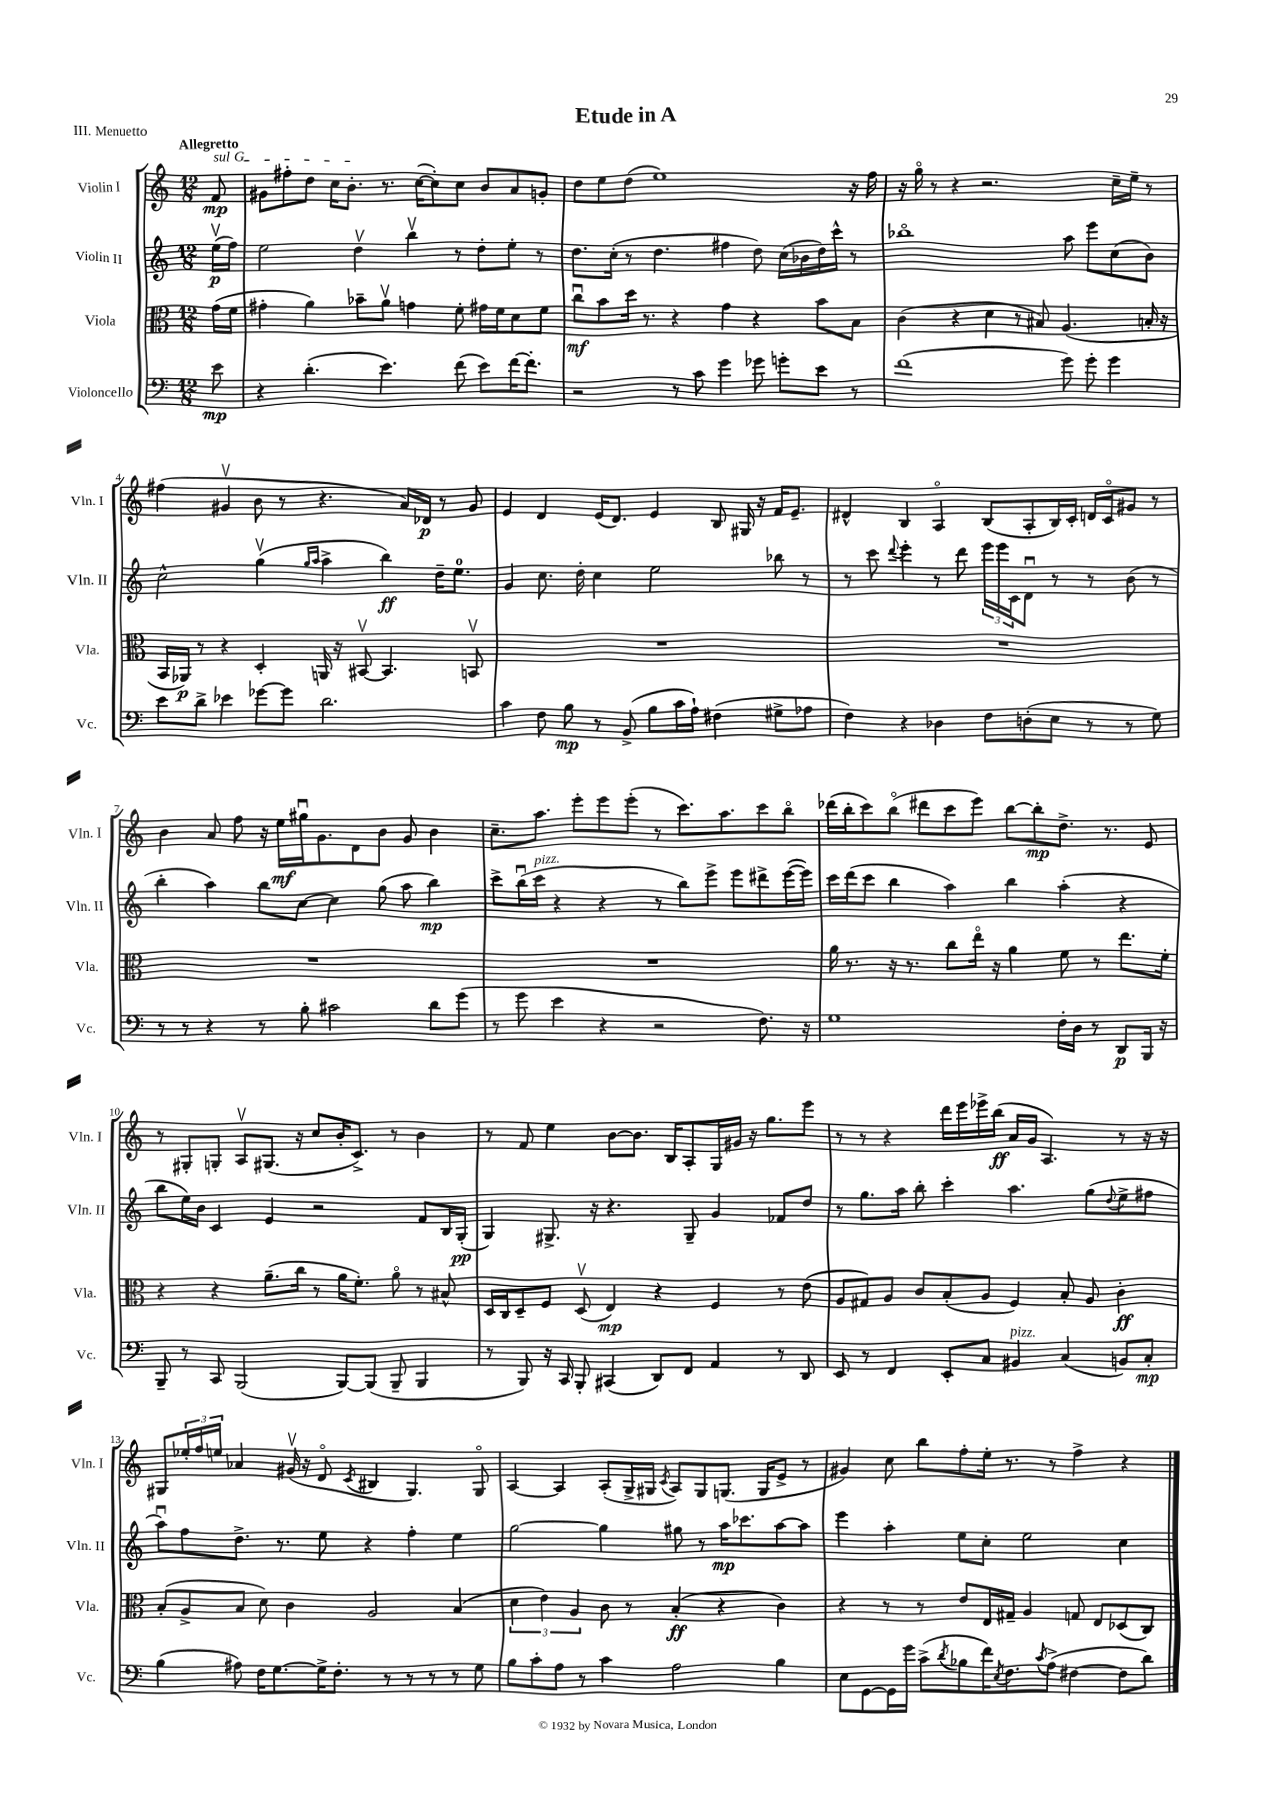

**kern	**kern	**kern	**kern
*staff4	*staff3	*staff2	*staff1
*clefF4	*clefC3	*clefG2	*clefG2
*k[]	*k[]	*k[]	*k[]
*M12/8	*M12/8	*M12/8	*M12/8
8e\	(16g\LL	(16eev\LL	8f/
.	16f\JJ	16ff\JJ)	.
=	=	=	=
4r	4g#'\	2ee\	8g#\L
.	.	.	8ff#'\
(4.d'\	4a\)	.	8dd\J
.	.	.	16cc\LK
.	.	.	8.b'\J
.	8b-~\L	4ddv\	.
4.e\)	8av\J	.	8.r
.	4g\	4bbv\	.
.	.	.	([16cc\LK
.	.	.	8cc'\])
(8f\	8f'\	8r	8cc\J
8e\L)	16g#\LL	8dd'\L	8b/L
.	16f\J	.	.
[16f\K	8d\	8ee'\J	8a/
8.f'\]J	.	.	.
.	8f\J	8r	8g'/J
=	=	=	=
2r	8ccu\L	8.dd\L	8dd\L
.	8b\	.	8ee\
.	.	(16cc'\Jk	.
.	16dd\Jk	8r	(8dd\J
.	8.r	.	.
.	.	4.dd\	1ee)
8r	4r	.	.
8c\	.	.	.
4g\	4g\	4ff#\	.
8g-\	4r	8dd\)	.
8g'\L	.	(16cc\LL	.
.	.	16b-\	.
8e\J	8b\L	16dd\)	.
.	.	16ccc^^\JJ	.
8r	8B\J	8r	16r
.	.	.	16ff\
=	=	=	=
(1f	(4c\	1bb-o	16r
.	.	.	16ggo\
.	.	.	8r
.	4r	.	4r
.	4d\	.	2.r
.	8r	.	.
.	8B#/)	.	.
8g\)	(4.A/	8aa\	.
8g'\	.	8eee\L	.
4g\	.	(8cc\	16cc~\LL
.	.	.	16ee~\JJ
.	16B'/	8b\J)	8r
.	16r	.	.
=	=	=	=
8e\L	16BB/LL	2cc^^\	(4ff#\
.	16AA-/JJ)	.	.
8d^\J	8r	.	.
4e-\	4r	.	4g#v/
[8g-\L	4D'/	(4ggv\	8b\
8g-\]J	.	.	8r
.	.	16qqgg/LL	.
.	.	16qqaa/JJ	.
2.d\	16AA/	4aa^\	4.r
.	16r	.	.
.	[8BB#v/	.	.
.	4.BB#/]	4bb\)	.
.	.	.	16a/LL)
.	.	.	16d-/JJ
.	.	16dd~\LK	8r
.	.	8.ee\J	.
.	8BBv/	.	8g#/
=	=	=	=
4c\	1.r	4g/	4e/
8F\	.	8.cc\	4d/
8B\	.	.	.
.	.	16dd'\	.
8r	.	4cc\	(16e/LK
.	.	.	8.d/J)
(8BB^/	.	.	.
8B\L	.	2ee\	4e/
16c\L	.	.	.
16A`\JJ)	.	.	.
(4F#\	.	.	8B/
.	.	.	16G#/
.	.	.	16r
8G#^\L	.	8bb-\	16f/LK
.	.	.	8.e~/J
8A-\J	.	8r	.
=	=	=	=
4F\)	1.r	8r	4d#^^/
.	.	8ccc\	.
.	.	8qqddd/	.
4r	.	4eee'\	4B/
4D-\	.	8r	4Ao/
.	.	8ddd\	.
8F\L	.	24eee\LL	(8B/L
.	.	24eee\	.
.	.	24c\J	.
(8D'\	.	8du\J	8A'/
8E\J	.	8r	16B/L)
.	.	.	16c'/JJ
8r	.	8r	16d/LL
.	.	.	16co/J
8r	.	(8b\	8g#/J
8G\)	.	8r	8r
=	=	=	=
8r	1.r	4bb'\	4b\
8r	.	.	.
4r	.	4aa\)	8a/
.	.	.	8ff\
8r	.	8bb\L	16r
.	.	.	16ee\LL
8B'\	.	[8cc\J	16gg#u\J
.	.	.	8.g\
2c#\	.	4cc\]	.
.	.	.	8d\
.	.	(8gg\	8b\J
.	.	8aa\	8g/
8d\L	.	4bb\)	4b\
(8g\J	.	.	.
=	=	=	=
8r	1.r	8ccc^\L	8.cc~\L
8g\	.	(16bbu\L	.
.	.	16ccc\JJ	8.aa\J
4e\	.	4r	.
.	.	.	8eee'\L
4r	.	4r	8eee\
.	.	.	(8eee'\J
2r	.	8r	8r
.	.	8bb\L)	8.ccc\L)
.	.	8eee^\J	.
.	.	.	8.aa\
.	.	8eee\L	.
8.F\)	.	8ddd#^\	8ccc\
.	.	([16eee\L	8bbo\J
16r	.	16eee\]JJ)	.
=	=	=	=
1G	16a\	16ccc\LL	(16ddd-\LL
.	8.r	(16ddd\J	16bb'\J
.	.	8ccc\J	8ccc\)
.	16r	4bb\	(8bbo\J
.	8.r	.	.
.	.	.	8ddd#\L
.	8cc\L	4aa\)	8ccc\
.	16eeo\Jk	.	8eee\J)
.	16r	.	.
.	4a\	4bb\	[8bb\L
.	.	.	8bb'\]
16F'\LL	8f\	(4aa'\	8.dd^\J
16D\JJ	.	.	.
8r	8r	.	.
.	.	.	8.r
8DD/L	8.ee\L	4r	.
16BBB/Jk	.	.	8e/
16r	16f'\Jk	.	.
=	=	=	=
8BBB~/	4r	8bb\L	8r
8r	.	16ee\L)	8G#'/L
.	.	16b\JJ	.
8CC/	4r	4c/	8G'/J
(2BBB/	.	.	8Av/L
.	(8.a~\L	4e/	(8.G#/J
.	16cc\Jk	.	16r
.	8r	2r	8cc/L
[8BBB/L)	16a\LK	.	16b'/K
.	8.f'\J)	.	8.c^/J)
(8BBB/]J	.	.	.
8BBB~/	8ao\	.	8r
4BBB/	8r	8f/L	4b\
.	8B#^^/	16B/L	.
.	.	(16G'/JJ	.
=	=	=	=
8r	16D/LL	4G/)	8r
.	16C/J	.	.
8BBB/)	8D~/	.	8f/
16r	8F/J	8.G#^/	4ee\
16CC/	.	.	.
8BBB'/	(8Dv/	.	.
.	.	16r	.
(4CC#/	4E/)	4.r	[8b\L
.	.	.	8.b\]J
8DD/L)	4r	.	.
.	.	.	16B/LK
8FF/J	.	8G#~/	8A'/
4AA/	4F/	4g/	16G/L
.	.	.	16g#/JJ
.	.	.	16r
.	.	.	8.gg\L
8r	8r	8f-/L	.
8DD/	(8e\	8dd/J	8eee\J
=	=	=	=
8EE/	8A/L	8r	8r
8r	8G#/)	8.gg\L	8r
4FF/	8A/J	.	4r
.	.	16aa\Jk	.
.	8c/L	8bb'\	.
8EE'/L	(8B'/	4ccc'\	16ddd\LL
.	.	.	16eee\
8C/J	8A/J	.	16eee-^\
.	.	.	(16bb\JJ
4BB#/	4F/)	4.aa\	16a/LL
.	.	.	16g/JJ
.	.	.	4.A/)
(4C/	8B'/	.	.
.	8A/	(8gg\L	.
.	.	8qqdd/	.
8BB/L)	4c'\	8ee^\	8r
8C'/J	.	8ff#\J	16r
.	.	.	16r
=	=	=	=
(4B\	(8B'/L	8aau\L)	8G#/L
.	8A^/	8ff\	24ee-'/L
.	.	.	24ff/
.	.	.	24ee/JJ
8A#\)	8B/J	8.dd^\J	4a-/
16F\LK	8d\)	.	.
[8.G\	.	8.r	.
.	4c\	.	(16g#v/
.	.	.	16r
16G^\]K	.	8ee\	8do/
8.F'\J	.	.	.
.	.	.	8qc/
.	2A/	4r	4B#/
8r	.	.	.
8r	.	4ff'\	4.G#/)
8r	.	.	.
8r	(4B/	4ee\	.
8G\	.	.	8G#o/
=	=	=	=
8B\L	6d\	[2gg\	[4A/
8c'\	.	.	.
.	6e\)	.	.
8A\J	.	.	4A/]
.	6A/	.	.
8r	.	.	.
4c\	8c\	4gg\]	(8A'/L
.	8r	.	16G^/L
.	.	.	16G#/JJ
.	.	.	8qc/
2A\	(4B'/	8gg#\	8A/L)
.	.	8r	8G#/
.	4r	16aa\LK	(8.G/J
.	.	8.ccc-\	.
.	.	.	16G/LK
4B\	4c\)	[8aa\	8e^/J
.	.	8aa\]J	8r
=	=	=	=
8E\L	4r	4eee\	4g#/)
[8GG\	.	.	.
16GG\]L	8r	4aa'\	8cc\
16g\JJ	.	.	.
(8c^\L	8r	.	8bb\L
8qd/	.	.	.
8B-\	8e/L	8ee\L	8ff'\
16f\K)	16E/L	8cc'\J	16ee'\Jk
8qE/	.	.	.
8.F\	16G#~/JJ	.	8.r
.	4A/	2ee\	.
8qc/	.	.	.
(8A^\J	.	.	8r
[4F#\	8G/	.	4ff^\
.	8E/L	.	.
8F#\]L	(8D-/	4cc\	4r
8d\J)	8C/J)	.	.
==	==	==	==
*-	*-	*-	*-
